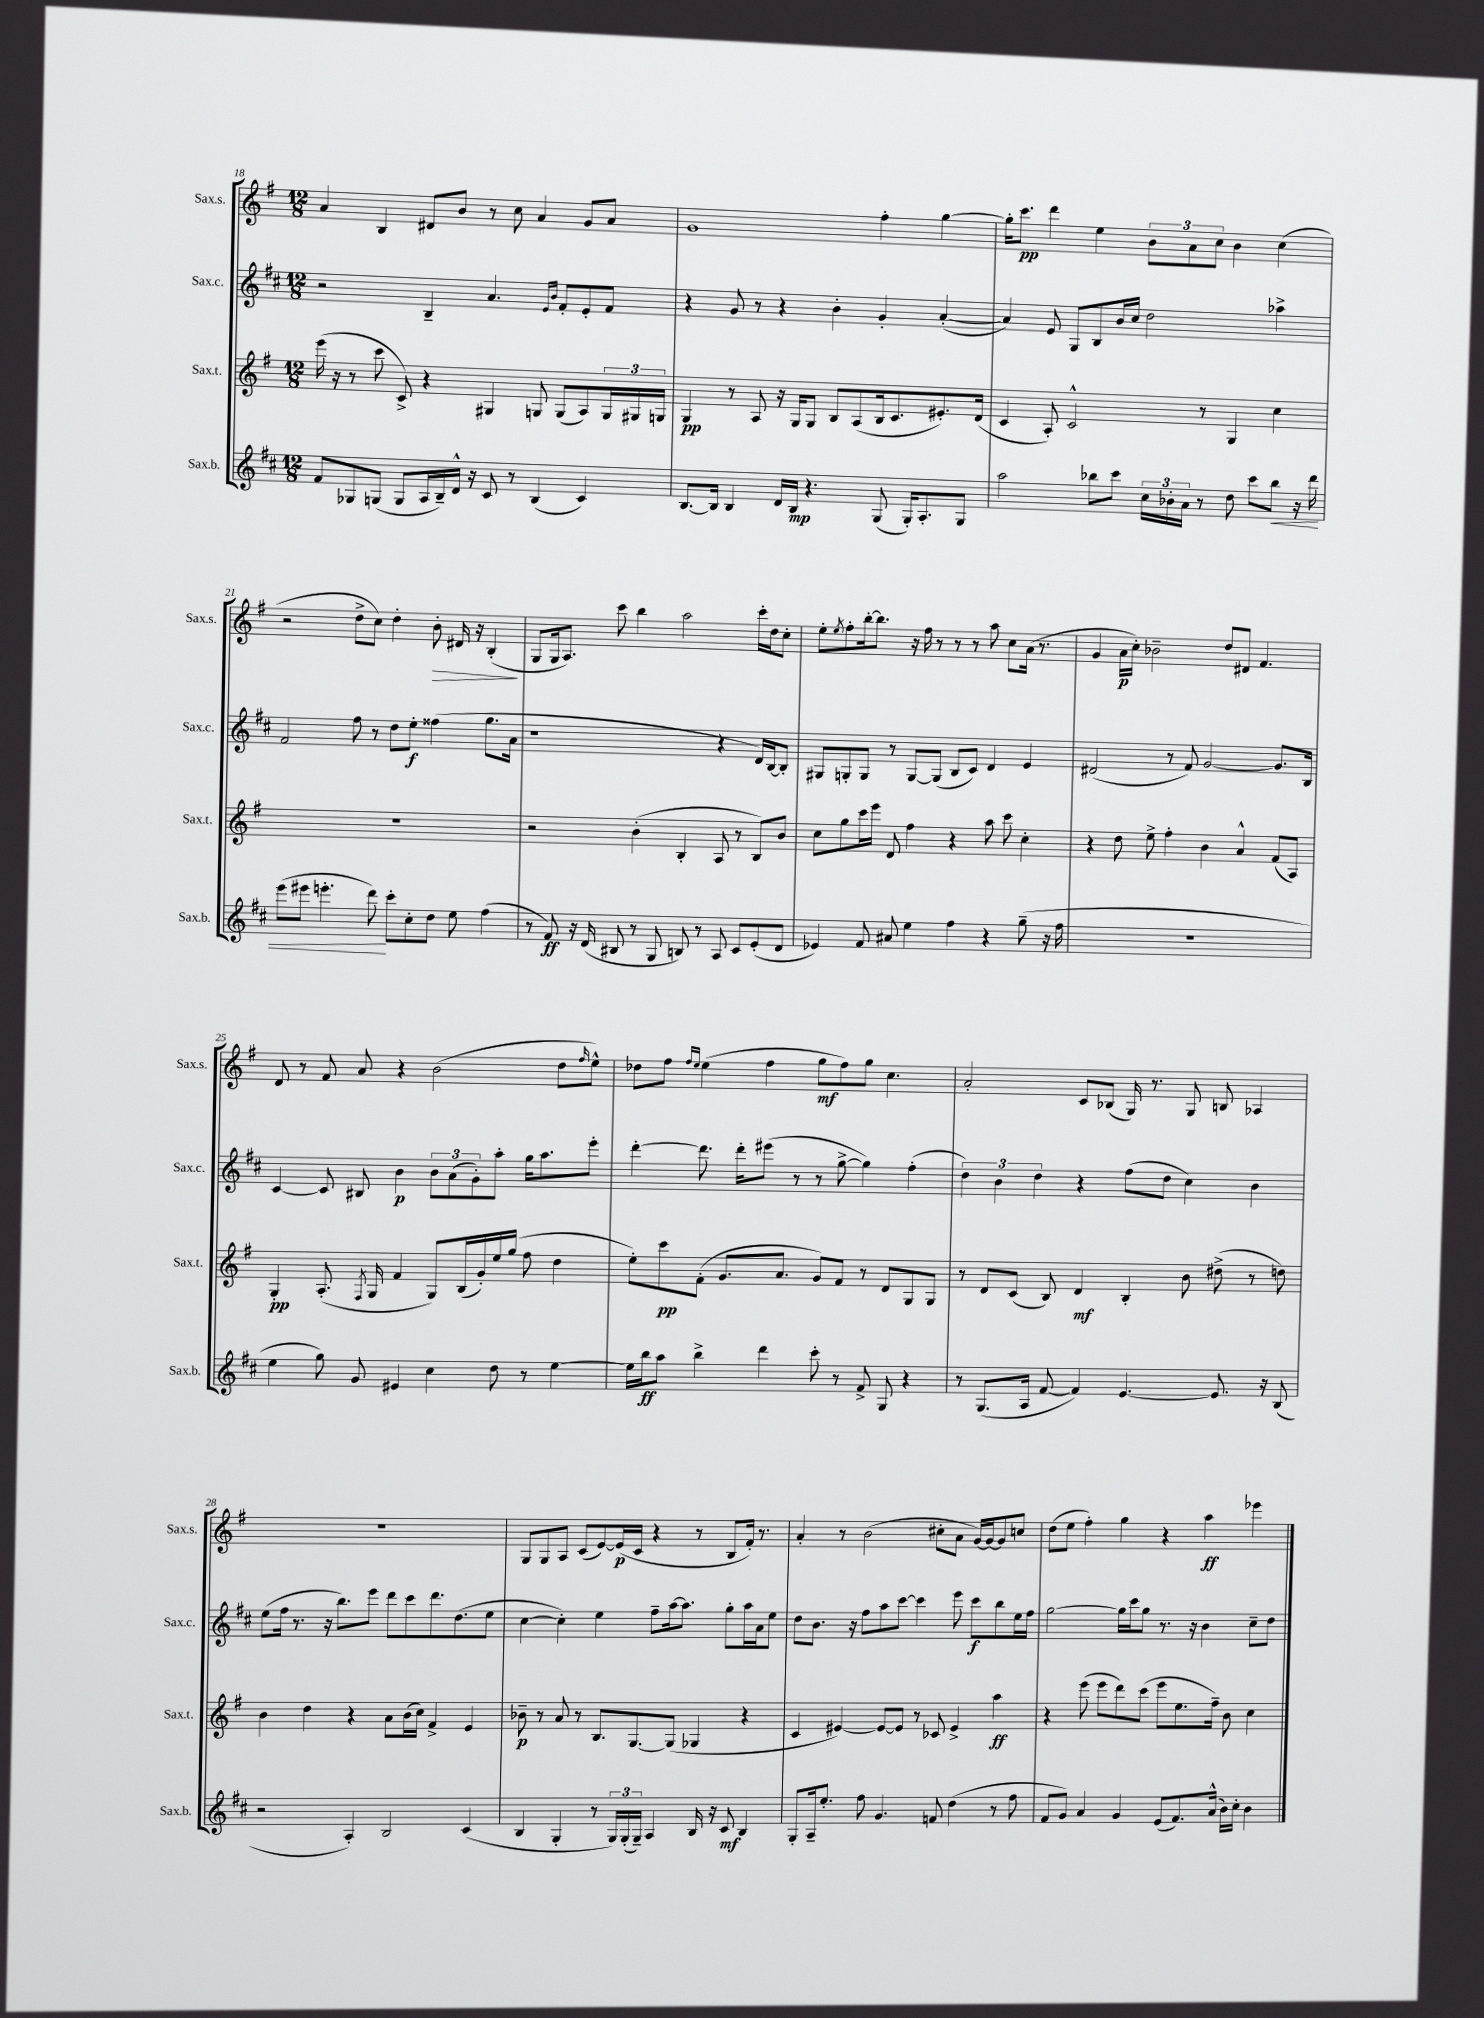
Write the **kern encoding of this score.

**kern	**dynam	**kern	**dynam	**kern	**dynam	**kern	**dynam
*part4	*part4	*part3	*part3	*part2	*part2	*part1	*part1
*staff4	*staff4	*staff3	*staff3	*staff2	*staff2	*staff1	*staff1
*I"Sax.b.	*	*I"Sax.t.	*	*I"Sax.c.	*	*I"Sax.s.	*
*I'Sax.b.	*	*I'Sax.t.	*	*I'Sax.c.	*	*I'Sax.s.	*
*clefG2	*	*clefG2	*	*clefG2	*	*clefG2	*
*k[f#c#]	*	*k[f#]	*	*k[f#c#]	*	*k[f#]	*
*M12/8	*	*M12/8	*	*M12/8	*	*M12/8	*
=18	=18	=18	=18	=18	=18	=18	=18
8f#/L	.	(16eee\	.	2r	.	4a/	.
.	.	16r	.	.	.	.	.
8G-X/	.	8r	.	.	.	.	.
(8Gn/J	.	8ccc\	.	.	.	4B/	.
8G/L	.	8c^/)	.	.	.	.	.
16A/L	.	4r	.	4B~/	.	8d#X/L	.
16B~/)	.	.	.	.	.	.	.
16d^^/JJ	.	.	.	.	.	8b/J	.
16r	.	.	.	.	.	.	.
8c#/	.	4G#X/	.	4.a/	.	8r	.
8r	.	.	.	.	.	8cc\	.
(4B/	.	8Gn/	.	.	.	4a/	.
.	.	.	.	16qqe/LL	.	.	.
.	.	.	.	16qqb/JJ	.	.	.
.	.	(8G/L	.	8f#'/L	.	.	.
4c#/)	.	8A/)	.	8e'/	.	8g/L	.
.	.	24G/L	.	8f#/J	.	8a/J	.
.	.	24G#X/	.	.	.	.	.
.	.	24Gn/JJ	.	.	.	.	.
=19	=19	=19	=19	=19	=19	=19	=19
[8.B/L	.	4G/	pp	4r	.	1g	.
16B/Jk]	.	.	.	.	.	.	.
4B/	.	8r	.	8g/	.	.	.
.	.	8A/	.	8r	.	.	.
16d/LL	.	16r	.	4r	.	.	.
16B/JJ	mp	16G/KL	.	.	.	.	.
4.r	.	8G/J	.	.	.	.	.
.	.	8B/L	.	4b'\	.	.	.
.	.	(8A/	.	.	.	.	.
(8G/	.	16B/k	.	4g'/	.	4ff#'\	.
.	.	8.c/	.	.	.	.	.
16G'/KL)	.	.	.	.	.	.	.
8.A'/	.	.	.	.	.	.	.
.	.	8.e#X'/)	.	([4a'/	.	[4gg\	.
8G/J	.	.	.	.	.	.	.
.	.	(16d/Jk	.	.	.	.	.
=20	=20	=20	=20	=20	=20	=20	=20
2aa\	.	4c/	.	4a/])	.	16gg'\KL]	.
.	.	.	.	.	.	8.ccc\J	pp
.	.	8A'/)	.	8e/	.	4ddd\	.
.	.	2c^^/	.	8G/L	.	.	.
8bb-X\L	.	.	.	8B/	.	4ee\	.
8ccc#\J	.	.	.	16b/L	.	.	.
.	.	.	.	16cc#/JJ	.	.	.
24cc#\LL	.	.	.	2dd\	.	12b\L	.
24b-X'\	.	.	.	.	.	.	.
24a\JJ	.	.	.	.	.	12a\	.
8r	.	8r	.	.	.	.	.
.	.	.	.	.	.	12cc\J	.
8dd\	.	4G/	.	.	.	4b\	.
8ccc#\L	.	.	.	.	.	.	.
!	!LO:HP:b	!	!	!	!	!	!
8bb-\J	<	4cc\	.	4aa-X^\	.	(4cc\	.
16r	.	.	.	.	.	.	.
16ddd\	.	.	.	.	.	.	.
!!LO:LB:g=z
=21	=21	=21	=21	=21	=21	=21	=21
(8eee\L	.	1.r	.	2f#/	.	2r	.
8eee#X\J	.	.	.	.	.	.	.
4.eeen'\	.	.	.	.	.	.	.
.	.	.	.	8ff#\	.	8dd^\L	.
8ddd\)	.	.	.	8r	.	8cc\J)	.
8ccc#'\L	[	.	.	8dd\L	.	4dd'\	.
8cc#'\	.	.	.	8ee'\J	f	.	.
!	!	!	!	!	!	!	!LO:HP:b
8dd\J	.	.	.	(4ff##X\	.	8b'\	>
8ee\	.	.	.	.	.	16d#X/	.
.	.	.	.	.	.	16r	.
(4ff#\	.	.	.	8.gg\L	.	(4B'/	.
.	.	.	.	16a\Jk	.	.	.
.	.	.	.	.	.	.	]
=22	=22	=22	=22	=22	=22	=22	=22
8r	.	2r	.	1r	.	8G/L	.
8f#/)	ff	.	.	.	.	16G/k	.
.	.	.	.	.	.	8.A/J)	.
16r	.	.	.	.	.	.	.
(16d/	.	.	.	.	.	.	.
8B#X/	.	.	.	.	.	8ccc\	.
8r	.	(4b'\	.	.	.	4bb\	.
8G/	.	.	.	.	.	.	.
8Bn/)	.	4B'/	.	.	.	2aa\	.
8r	.	.	.	.	.	.	.
8A/	.	8A/	.	4r	.	.	.
8c#/L	.	8r	.	.	.	.	.
(8e'/	.	8B/L)	.	16d/LL)	.	16ccc'\LL	.
.	.	.	.	[16B/J	.	16dd\J	.
8d/J	.	8b/J	.	8B'/J]	.	8cc'\J	.
=23	=23	=23	=23	=23	=23	=23	=23
4e-X/)	.	8cc\L	.	8G#X/L	.	8ee'\L	.
.	.	.	.	.	.	8qee/	.
.	.	8gg\	.	8Gn'/	.	8ff#'\	.
8f#/	.	16ccc\L	.	8G/J	.	[16bb'\k	.
.	.	16eee\JJ	.	.	.	8.bb\J]	.
8a#X/	.	8d/	.	8r	.	.	.
4ee\	.	4ff#\	.	[8G/L	.	16r	.
.	.	.	.	.	.	16ff#\	.
.	.	.	.	(8G/J]	.	8r	.
4ff#\	.	4r	.	8B/L	.	8r	.
.	.	.	.	8c#/J)	.	8r	.
4r	.	8aa\	.	4d/	.	8aa\	.
.	.	8ccc\	.	.	.	8cc\L	.
(8gg~\	.	4cc'\	.	4e/	.	(16a\Jk	.
.	.	.	.	.	.	8.r	.
16r	.	.	.	.	.	.	.
16ff#\	.	.	.	.	.	.	.
=24	=24	=24	=24	=24	=24	=24	=24
1.r	.	4r	.	(2d#X/	.	4g/	.
.	.	8dd\	.	.	.	16a\LL	p
.	.	.	.	.	.	16cc'\JJ)	.
.	.	8ee^\	.	.	.	2b-X~\	.
.	.	4ff#'\	.	8r	.	.	.
.	.	.	.	8f#/)	.	.	.
.	.	4b\	.	[2g/	.	.	.
.	.	.	.	.	.	8dd/L	.
.	.	4a^^/	.	.	.	8d#X/J	.
.	.	.	.	.	.	4.f#/	.
.	.	(8f#/L	.	8.g/L]	.	.	.
.	.	8A/J)	.	.	.	.	.
.	.	.	.	16B/Jk	.	.	.
!!LO:LB:g=z
=25	=25	=25	=25	=25	=25	=25	=25
4ee\	.	4G'/	pp	[4c#/	.	8d/	.
.	.	.	.	.	.	8r	.
8gg\)	.	(8.A'/	.	8c#/]	.	8f#/	.
8g/	.	.	.	8B#X/	.	8a/	.
.	.	8qF#/	.	.	.	.	.
.	.	16G/	.	.	.	.	.
4e#X/	.	4f#/	.	4b\	p	4r	.
4cc#\	.	8G/L)	.	12b\L	.	(2b\	.
.	.	.	.	(12a\	.	.	.
.	.	(16B/L	.	.	.	.	.
.	.	.	.	12g'\)	.	.	.
.	.	16g'/)	.	.	.	.	.
8dd\	.	16ee/	.	8aa'\J	.	.	.
.	.	(16gg/JJ	.	.	.	.	.
8r	.	8ff#\	.	16gg\KL	.	.	.
.	.	.	.	8.aa\	.	.	.
[4ee\	.	4dd\	.	.	.	8dd\L	.
.	.	.	.	.	.	16qqff#/	.
.	.	.	.	8eee'\J	.	8ee^^\J)	.
=26	=26	=26	=26	=26	=26	=26	=26
16ee\LL]	.	8ee'\L)	.	[4ddd'\	.	8dd-X\L	.
16bb\J	ff	.	.	.	.	.	.
8aa\J	.	8ccc\	pp	.	.	8ff#\J	.
.	.	.	.	.	.	16qqff#/LL	.
.	.	.	.	.	.	16qqee/JJ	.
4bb^\	.	(8f#'\J	.	8.ddd\]	.	(4ee\	.
.	.	8.g/L	.	.	.	.	.
.	.	.	.	16ddd'\KL	.	.	.
4ddd\	.	.	.	(8eee#X\J	.	4ff#\	.
.	.	8.a/J	.	.	.	.	.
.	.	.	.	8r	.	.	.
8ccc#'\	.	8g/L)	.	8r	.	8gg\L	mf
8r	.	8f#/J	.	[8gg^\	.	8ff#\)	.
8f#^/	.	8r	.	4gg\])	.	8gg\J	.
8G/	.	8d/L	.	.	.	4.cc\	.
4r	.	8G/	.	(4ff#'\	.	.	.
.	.	8G/J	.	.	.	.	.
=27	=27	=27	=27	=27	=27	=27	=27
8r	.	8r	.	6dd\)	.	2a'/	.
(8.G/L	.	8d/L	.	.	.	.	.
.	.	.	.	6b\	.	.	.
.	.	(8c/J	.	.	.	.	.
16A/Jk	.	.	.	.	.	.	.
.	.	.	.	6dd\	.	.	.
[8f#/	.	8B/)	.	.	.	.	.
4f#/])	.	4d/	mf	4r	.	8c/L	.
.	.	.	.	.	.	(8B-X/J	.
[4.e/	.	4B'/	.	(8ff#\L	.	16G/)	.
.	.	.	.	.	.	8.r	.
.	.	.	.	8dd\J	.	.	.
.	.	8b\	.	4cc#\)	.	8G/	.
8.e/]	.	(8dd#X^\	.	.	.	8Bn/	.
.	.	8r	.	4b\	.	4A-X/	.
16r	.	.	.	.	.	.	.
(8B/	.	8ddn\)	.	.	.	.	.
!!LO:LB:g=z
=28	=28	=28	=28	=28	=28	=28	=28
2r	.	4b\	.	(8ee\L	.	1.r	.
.	.	.	.	16ff#\Jk	.	.	.
.	.	.	.	8.r	.	.	.
.	.	4dd\	.	.	.	.	.
.	.	.	.	16r	.	.	.
.	.	.	.	8.bb\L)	.	.	.
4A'/)	.	4r	.	.	.	.	.
.	.	.	.	8eee\J	.	.	.
2B/	.	8a\L	.	8ddd\L	.	.	.
.	.	(16b\L	.	8ccc#\	.	.	.
.	.	16cc\JJ)	.	.	.	.	.
.	.	4f#^/	.	8.ddd\	.	.	.
.	.	.	.	(8.dd\	.	.	.
(4c#/	.	4e/	.	.	.	.	.
.	.	.	.	8ee\J	.	.	.
=29	=29	=29	=29	=29	=29	=29	=29
4B/	.	8b-X~\	p	[4cc#\	.	8G/L	.
.	.	8r	.	.	.	8G/	.
4G'/	.	8a/	.	4cc#'\])	.	8A/J	.
.	.	8r	.	.	.	(8c/L	.
8r	.	8.B/L	.	4ee\	.	[8e/)	.
24G/LL)	.	.	.	.	.	(16e/L]	p
(24G'/	.	.	.	.	.	.	.
.	.	[8.G/	.	.	.	16c/JJ	.
24G~/JJ)	.	.	.	.	.	.	.
4A/	.	.	.	8ff#~\L	.	4r	.
.	.	(8G/J]	.	[16aa\k	.	.	.
.	.	.	.	8.aa\J]	.	.	.
16B/	.	4G-X/	.	.	.	8r	.
16r	.	.	.	.	.	.	.
8c#/	mf	.	.	8gg'\L	.	8B/L	.
4B/	.	4r	.	16aa\L	.	16f#'/Jk)	.
.	.	.	.	16a\J	.	8.r	.
.	.	.	.	8ee\J	.	.	.
=30	=30	=30	=30	=30	=30	=30	=30
8G'/L	.	4c/	.	8dd\L	.	4a'/	.
16A~/k	.	.	.	8.b\J	.	.	.
8.ee'/J	.	.	.	.	.	.	.
.	.	[4e#X/)	.	.	.	8r	.
.	.	.	.	16r	.	.	.
8ff#\	.	.	.	8ff#\L	.	(2b\	.
4.g/	.	8e#/L_	.	8aa\	.	.	.
.	.	8e#/J]	.	[8ccc#\J	.	.	.
.	.	8r	.	4ccc#\]	.	.	.
8fn/	.	8c-X/	.	.	.	8cc#X'\L	.
(4dd\	.	4e#^/	.	8eee\	.	8a\J	.
.	.	.	.	8ccc#\L	f	[16g/LL)	.
.	.	.	.	.	.	16g/J_	.
8r	.	4aa\	ff	8bb\	.	8g/]	.
8ff#\	.	.	.	16ee\L	.	8ccn/J	.
.	.	.	.	16ff#\JJ	.	.	.
=31	=31	=31	=31	=31	=31	=31	=31
8f#/L	.	4r	.	[2gg\	.	(8dd\L	.
8g/J)	.	.	.	.	.	8ee\J	.
4a/	.	(8eee\	.	.	.	4ff#'\)	.
.	.	8eee\L	.	.	.	.	.
4g/	.	8ddd\)	.	16gg\LL]	.	4gg\	.
.	.	.	.	16ccc#\J	.	.	.
.	.	(8ccc\J	.	8gg\J	.	.	.
(8e/L	.	8eee\L	.	8.r	.	4r	.
8.f#/)	.	8.ee\	.	.	.	.	.
.	.	.	.	16r	.	.	.
.	.	.	.	4b\	.	4aa\	ff
(16a^^/Jk	.	16ff#~\Jk)	.	.	.	.	.
16b\LL)	.	8b\	.	.	.	.	.
16cc#'\JJ	.	.	.	.	.	.	.
4b\	.	4cc\	.	8cc#~\L	.	4eee-X\	.
.	.	.	.	8dd\J	.	.	.
==	==	==	==	==	==	==	==
*-	*-	*-	*-	*-	*-	*-	*-
